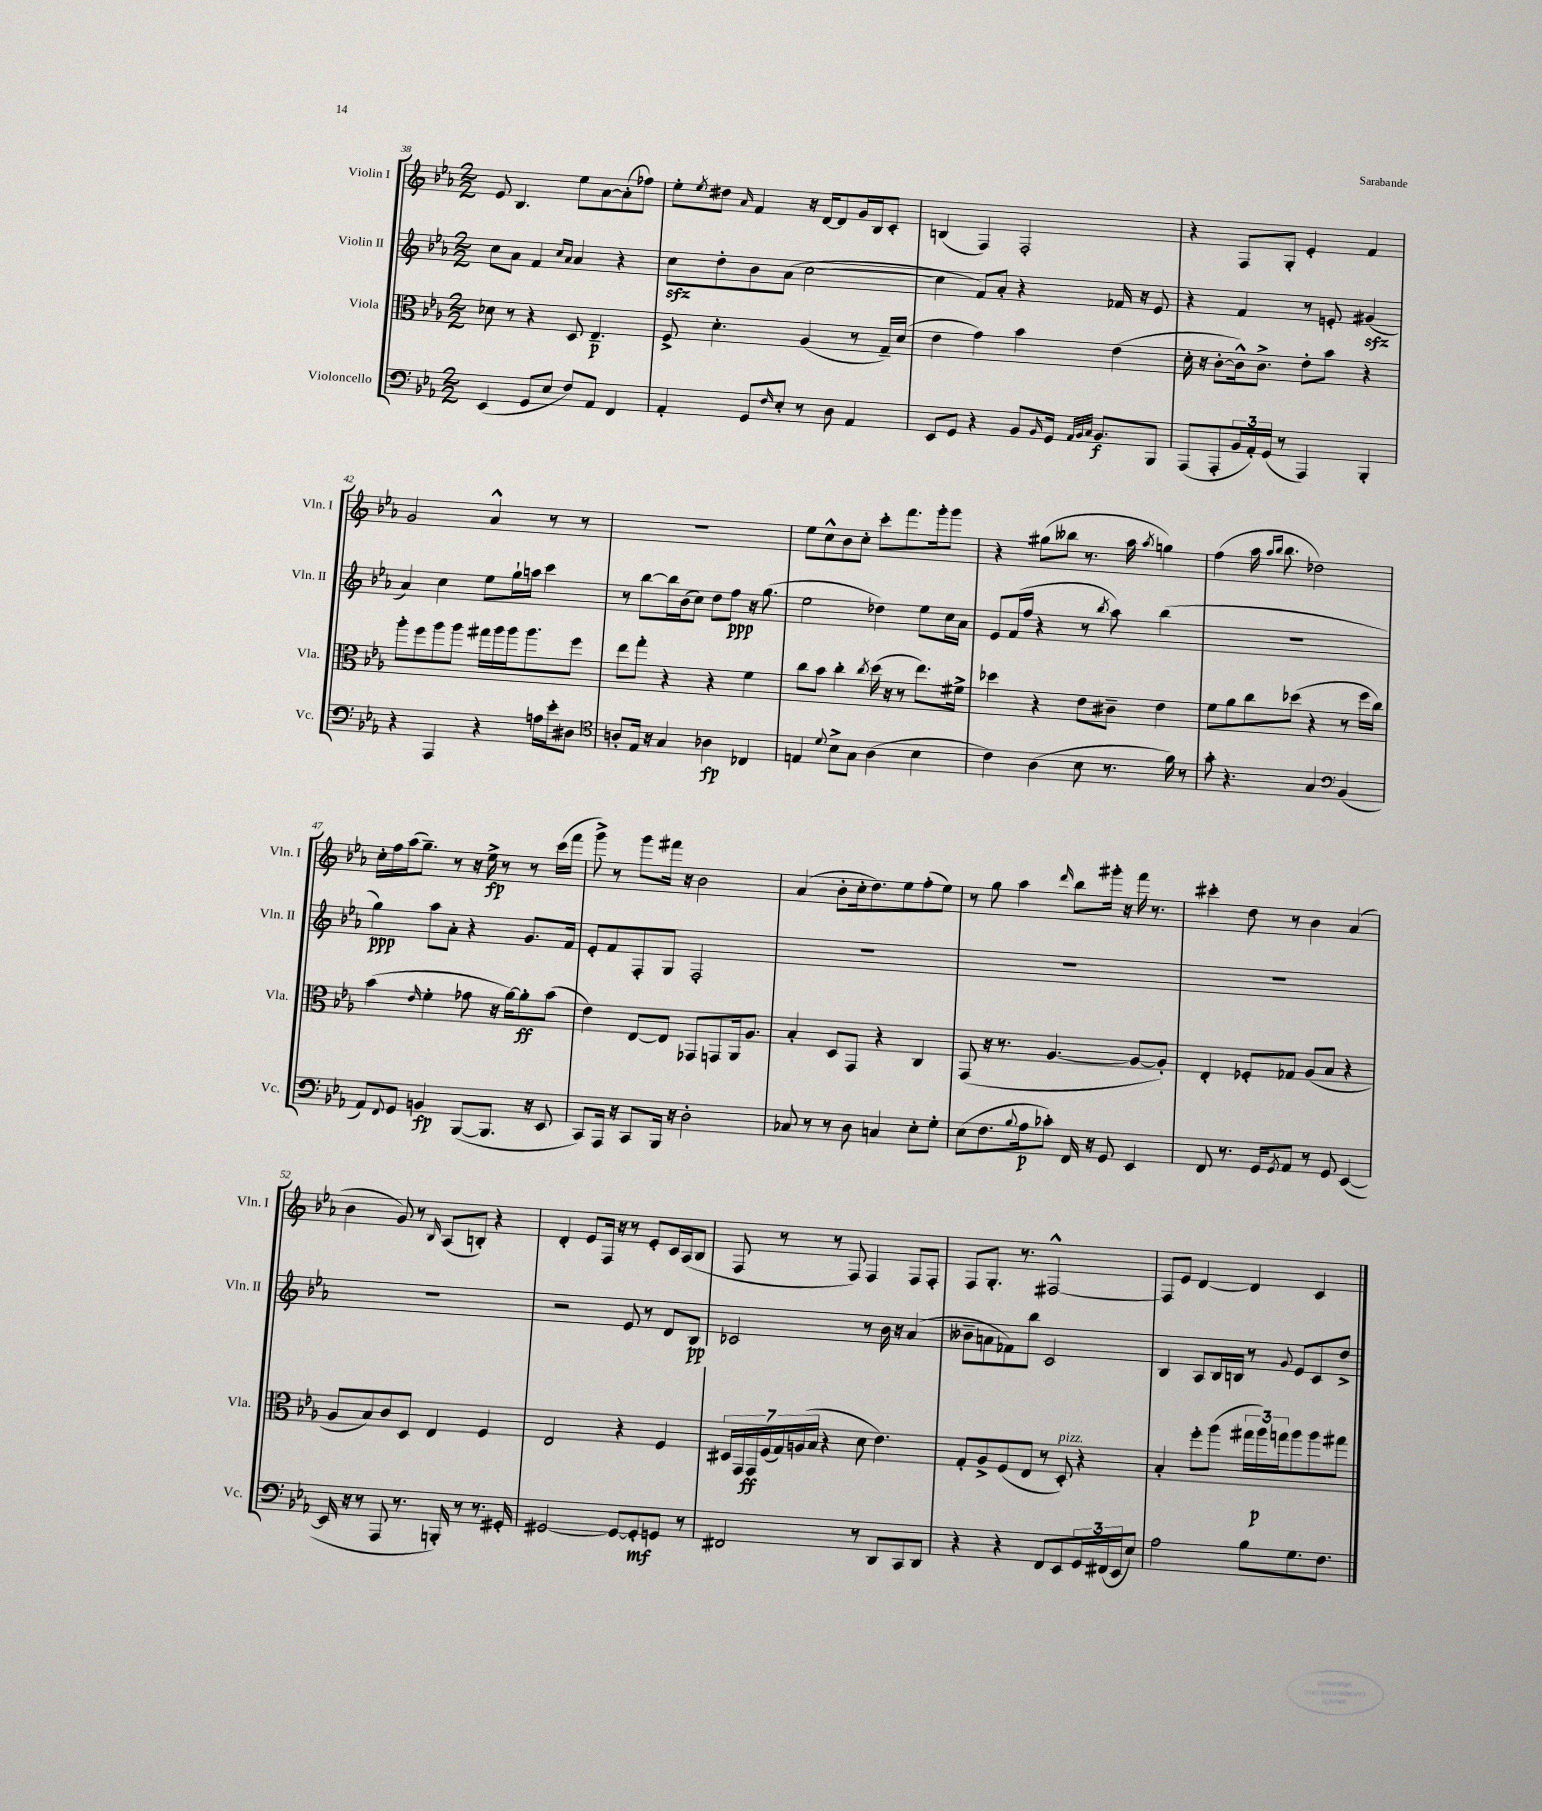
<<
\new StaffGroup <<
\new Staff = "s0" \with { instrumentName = "Violin I" shortInstrumentName = "Vln. I" } {
    \clef treble \key ees \major \numericTimeSignature \time 2/2
    ees'8 bes4. ees''8 aes'8~ aes'8-.( fes''8) |
    ees''8-. \acciaccatura { ees''8 } dis''8 \grace { aes'16 } f'4 r16 d'16~ d'8 g'16 bes16 c'8-. |
    b4( f4) f2-. |
    r4 f8 g8-. ees'4-. f'4 |
    g'2 aes'4-^ r8 r8 |
    R1 |
    ees''8 c''8-^ bes'8 c''8-. c'''8-. f'''8. g'''16-. g'''8 |
    r4 gis''8( beses''8 r8. aes''16 \acciaccatura { aes''8 } g''4) |
    f''4( aes''16 \grace { aes''16 bes''16 } bes''8. des''2) |
    c''16-. f''16 aes''16( g''8.--) r8 r16 ees''16->\fp r8 r8 c'''16( f'''16 |
    g'''8->) r8 g'''8 fis'''16 r16 bes'2 |
    aes'4( bes'8-. c''16-. d''8.) ees''8 f''8-.( ees''8) |
    r8 g''8 aes''4 \grace { d'''16 } bes''8 gis'''16-. r16 f'''16 r8. |
    cis'''4-. d''8 r8 bes'4 aes'4( |
    bes'4 g'8) r8 \grace { bes16 } aes8( b8-.) r4 |
    d'4-. ees'8 f16 r16 r8 ees'8-. c'16 aes16( bes8 |
    f8 r8 r8 f8) f4 f8 f8-. |
    f8 g8.-. r8. fis2~-^ |
    fis8 ees'8 d'4~ d'4 c'4 \bar "|." |
}
\new Staff = "s1" \with { instrumentName = "Violin II" shortInstrumentName = "Vln. II" } {
    \clef treble \key ees \major \numericTimeSignature \time 2/2
    c''8 aes'8 f'4 \grace { c''16 aes'16 } aes'4 r4 |
    c''8\sfz d''8-. bes'8 aes'8( c''2~ |
    c''4 f'8) aes'8-. r4 fes'16 r16 ees'8 |
    r4 f'4 r8 e'8-. gis'4\sfz( |
    aes'4) c''4 ees''8 g''16-! a''16 c'''4 |
    r8 bes''8~ bes''16 bes'16( c''8) d''8 f''8\ppp r16 g''8.( |
    ees''2 des''4) ees''8 c''16 aes'16 |
    ees'8 f'16( f''16 r4 r8 \acciaccatura { bes''8 } aes''8) bes''4( |
    R1 |
    g''4\ppp) aes''8 aes'8-. r4 g'8. f'16 |
    ees'8-. f'8 f8-. g8 f2-. |
    R1 |
    R1 |
    R1 |
    R1 |
    r2 ees'8 r8 d'8 bes8\pp |
    ces'2 r8 bes'16 r16 aes'4( |
    beses'8-- a'8 fes'8) bes''8 c'2 |
    bes4 aes8 bes16 b16 r8 \appoggiatura { g'8 } ees'8 c'8 d''8-> \bar "|." |
}
\new Staff = "s2" \with { instrumentName = "Viola" shortInstrumentName = "Vla." } {
    \clef alto \key ees \major \numericTimeSignature \time 2/2
    des'8 r8 r4 d8 ees4.--\p |
    f8-> d'4.-. aes4( r8 g16--) d'16( |
    ees'4 g'4) bes'4 ees'4( |
    d'16-. r16 c'8~-. c'16-^) c'8.-> ees'8-. bes'8 r4 |
    aes''8-. f''8 aes''8 aes''8 gis''16 aes''16 aes''16 aes''8. f''8 |
    ees''8 g''8-. r4 r4 f'4 |
    c''8 bes'8 c''4-. \acciaccatura { c''8 } d''16( r16 r8 ees''8.) fis'16-> |
    des''4 r4 ees'8 cis'8-- ees'4 |
    f'8 aes'8 c''8 des''8( r4 r8 f''16 c''16) |
    bes'4( \grace { ees'16 } f'4-. ges'8 r16 aes'16~) aes'8-.\ff bes'8( |
    ees'4) ees8~ ees8 ges,8 g,8 aes,16 aes8. |
    bes4-. d8 g,8 r4 c4 |
    g,8( r16 r8. aes4.~ aes8~ aes8-.) |
    ees4-. fes8-. ges8 aes8( bes8 r4 |
    aes8 bes8) c'8 d8 ees4 f4 |
    ees2 r4 f4 |
    \tuplet 7/4 { dis16 g,16 g,16\ff f16( g16) a16( bes16 } r4 d'8 ees'4.) |
    g8-. aes8-> f8( ees8 r8 d8-.^\markup { \italic "pizz." }) r4 |
    bes4-. f''8-. aes''8( \tuplet 3/2 { gis''16 aes''16\p) g''16 } aes''8 aes''8 gis''8 \bar "|." |
}
\new Staff = "s3" \with { instrumentName = "Violoncello" shortInstrumentName = "Vc." } {
    \clef bass \key ees \major \numericTimeSignature \time 2/2
    ees,4( g,8 ees8 f8) aes,8 f,4 |
    aes,4-. g,8 \grace { f16 } ees8-. r8 d8 aes,4 |
    ees,8 g,8 r4 bes,8 \grace { bes,16 } g,16 \grace { aes,32 bes,32 c32 } bes,8.\f bes,,8 |
    aes,,8( aes,,8-. \tuplet 3/2 { bes,16 aes,16-.) g,16( } r8 aes,,4) bes,,4-. |
    r4 aes,,4 r4 a16 ees'16-. dis8 |
    \clef tenor a8-. ees16 r16 g4 aes4\fp ces4 |
    e4 \appoggiatura { d'8 } bes8-> g8 aes4( bes4 |
    c'4) aes4( bes8 r8. f'16) r8 |
    g'8-. r4. g4 \clef bass bes,4( |
    aes,8) \appoggiatura { f,8 } g,8 b,4\fp bes,,8~( bes,,8. r16 ees,8 |
    c,8) aes,,16 r16 c,8 bes,,16 r16 d2-. |
    ces8 r8 r8 d8 c4 ees8-. g8-. |
    ees8( f8. \appoggiatura { bes8 } aes16\p ces'8-.) f,16 r16 g,8 ees,4 |
    f,8 r8. g,16 \acciaccatura { g,8 } aes,8 r8 g,8 ees,4~( |
    ees,16 r16 r8 aes,,8 r8. b,,16-.) r8 r8. gis,16-. |
    gis,2~ gis,8~ gis,8-.\mf g,8 r8 |
    fis,2 r8 d,8 c,8 d,8 |
    r4 r4 f,8 ees,8 \tuplet 3/2 { g,16 fis,16( ees,16 } ees8) |
    aes2 bes8 g8. f8. \bar "|." |
}
>>
>>
\layout { \context { \Score currentBarNumber = #38 } }
